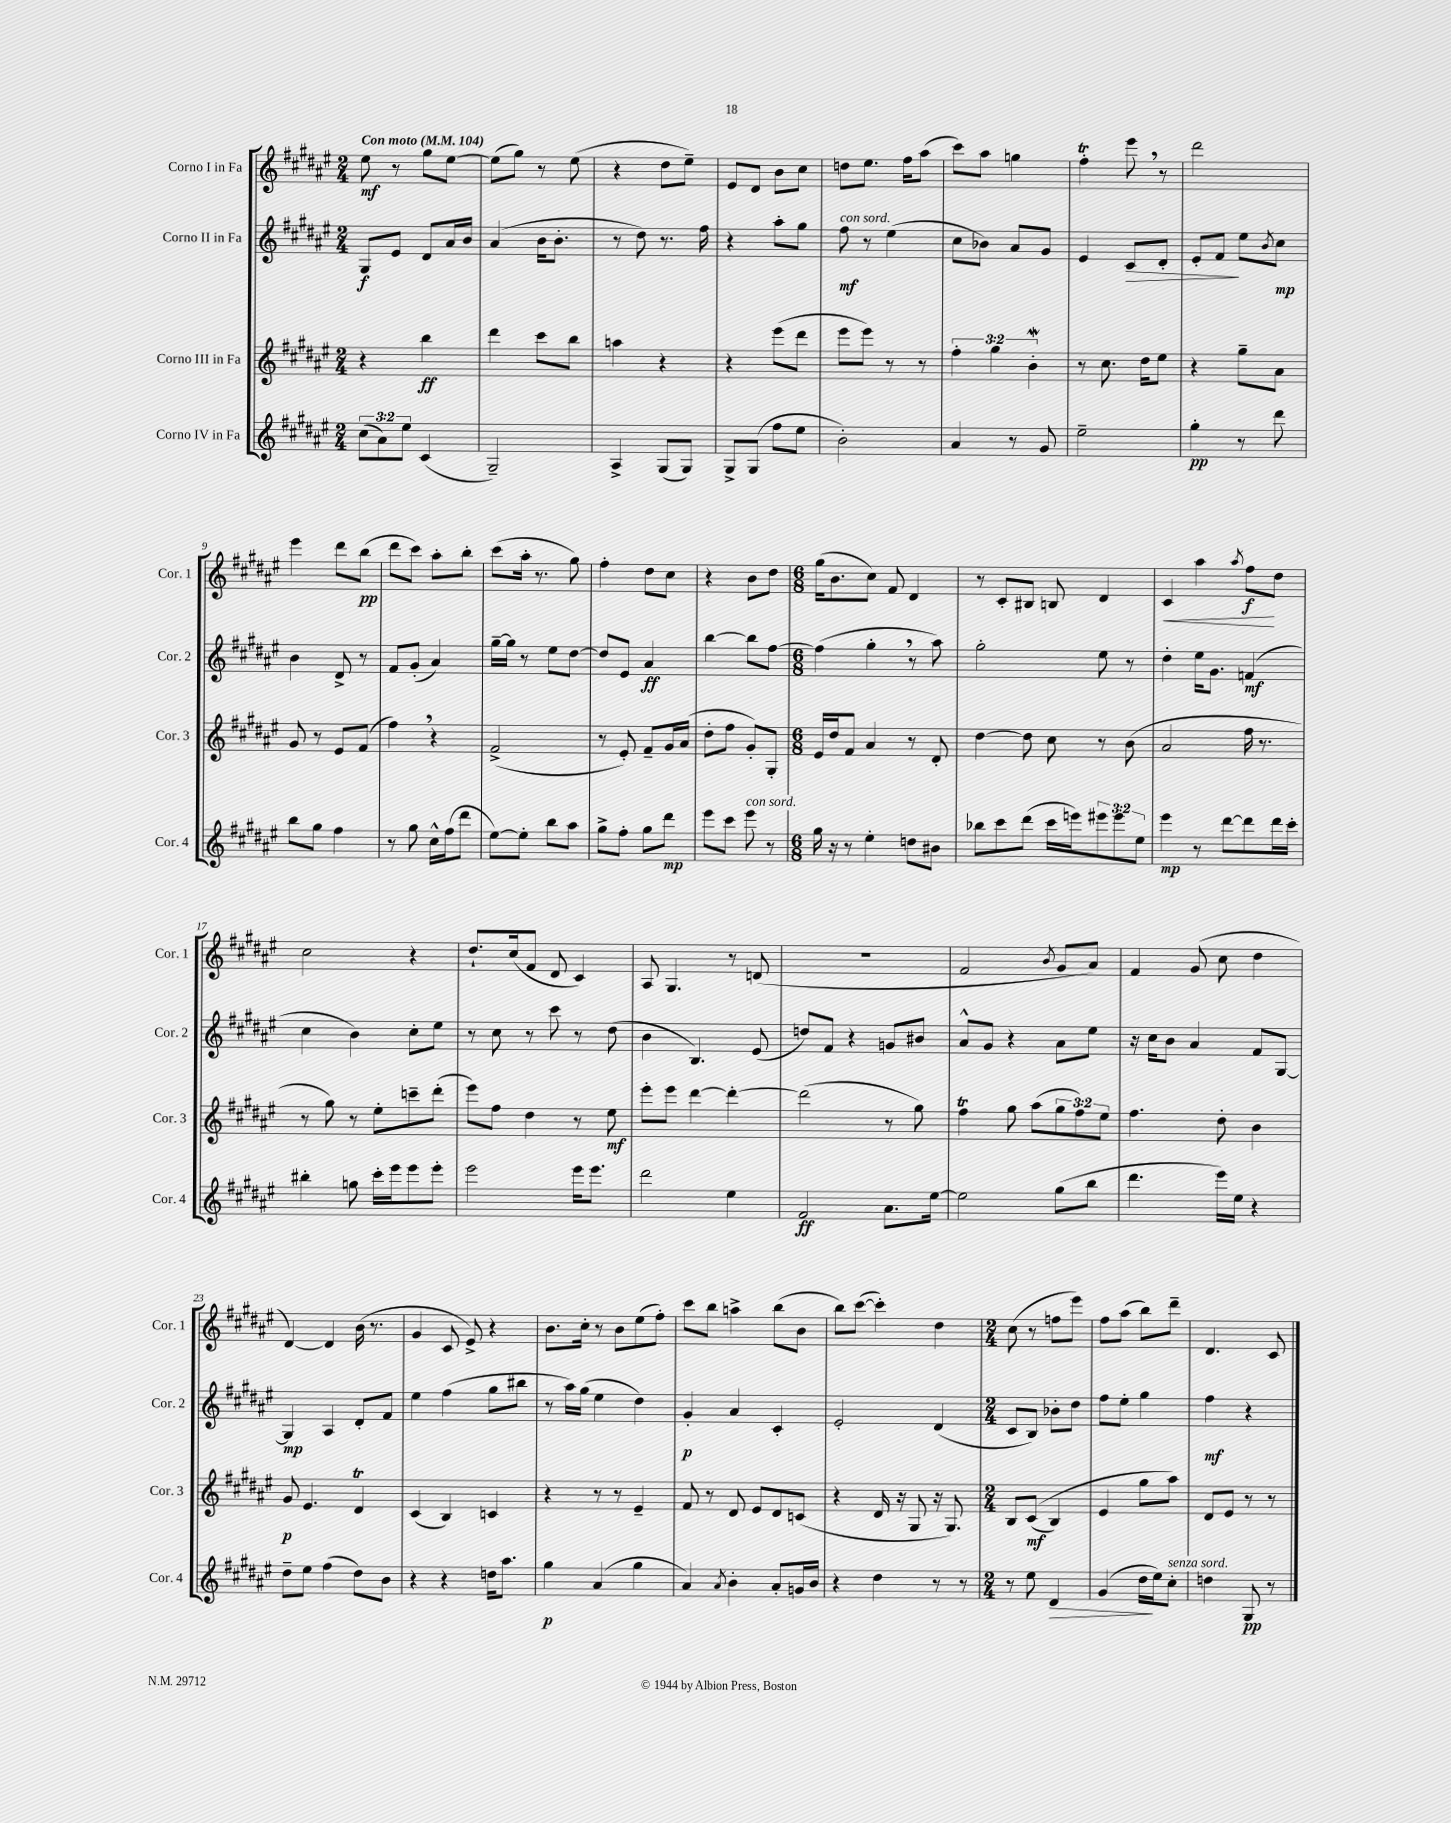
<<
\new StaffGroup <<
\new Staff = "s0" \with { instrumentName = "Corno I in Fa" shortInstrumentName = "Cor. 1" } {
    \clef treble \key fis \major \numericTimeSignature \time 2/4 \tempo "Con moto" 4 = 104
    eis''8\mf r8 gis''8 eis''8~ |
    eis''8( gis''8) r8 eis''8( |
    r4 dis''8 eis''8--) |
    eis'8 dis'8 b'8 cis''8 |
    d''8 eis''8. fis''16 ais''8( |
    cis'''8) ais''8 g''4 |
    fis''4-.\trill eis'''8 \breathe r8 |
    dis'''2 |
    eis'''4 dis'''8 b''8\pp( |
    dis'''8 cis'''8) ais''8-. b''8-. |
    cis'''8( ais''16-. r8. gis''8) |
    fis''4-. dis''8 cis''8 |
    r4 b'8 dis''8 |
    \numericTimeSignature \time 6/8 gis''16( b'8. cis''8) fis'8 dis'4 |
    r8 cis'8-. bis8 b8 dis'4 |
    cis'4\< ais''4 \acciaccatura { ais''8 } fis''8\f\! dis''8 |
    cis''2 r4 |
    dis''8.-! cis''16( fis'8 dis'8 cis'4) |
    ais8 gis4. r8 d'8( |
    R2. |
    fis'2 \acciaccatura { b'8 } gis'8 ais'8) |
    fis'4 gis'8( cis''8 dis''4 |
    dis'4~) dis'4 b'16( r8. |
    gis'4 cis'8 eis'8->) r4 |
    b'8. cis''16-. r8 b'8 eis''8( fis''8-.) |
    cis'''8 b''8 a''4-> b''8( b'8 |
    b''8) cis'''8~( cis'''4-.) dis''4 |
    \numericTimeSignature \time 2/4 cis''8( r8 f''8 eis'''8) |
    fis''8 ais''8( b''8) dis'''8-- |
    dis'4. cis'8 \bar "|." |
}
\new Staff = "s1" \with { instrumentName = "Corno II in Fa" shortInstrumentName = "Cor. 2" } {
    \clef treble \key fis \major \numericTimeSignature \time 2/4
    gis8\f eis'8 dis'8 ais'16 b'16 |
    ais'4( b'16 b'8.-. |
    r8 dis''8) r8. fis''16 |
    r4 ais''8-. gis''8 |
    fis''8\mf^\markup { \italic "con sord." } r8 eis''4( |
    cis''8 bes'8) ais'8 gis'8 |
    eis'4 cis'8\> dis'8-. |
    eis'8-. fis'8\! eis''8 \acciaccatura { b'8 } cis''8\mp |
    b'4 dis'8-> r8 |
    fis'8 gis'8-.( ais'4) |
    gis''16~-- gis''16 r8 eis''8 dis''8~ |
    dis''8 eis'8 ais'4\ff |
    b''4~ b''8 fis''8~ |
    \numericTimeSignature \time 6/8 fis''4( gis''4-. \breathe r8 ais''8) |
    gis''2-. eis''8 r8 |
    dis''4-. eis''16 gis'8. f'4\mf( |
    cis''4 b'4) cis''8-. eis''8 |
    r8 cis''8 r8 cis'''8 r8 dis''8( |
    b'4 b4.) eis'8( |
    d''8) fis'8 r4 g'8 bis'8 |
    ais'8-^ gis'8 r4 ais'8 eis''8 |
    r16 cis''16 b'8 ais'4 fis'8 gis8~ |
    gis4\mp ais4 dis'8-. fis'8 |
    eis''4 fis''4( gis''8 bis''8 |
    r8 ais''16) gis''16( eis''4 dis''4) |
    gis'4-.\p ais'4 cis'4-. |
    eis'2-. dis'4( |
    \numericTimeSignature \time 2/4 cis'8 b8) bes'8-. dis''8 |
    fis''8 eis''8-. gis''4 |
    fis''4\mf r4 \bar "|." |
}
\new Staff = "s2" \with { instrumentName = "Corno III in Fa" shortInstrumentName = "Cor. 3" } {
    \clef treble \key fis \major \numericTimeSignature \time 2/4 \override Staff.TupletNumber.text = #tuplet-number::calc-fraction-text
    r4 b''4\ff |
    dis'''4 cis'''8 b''8 |
    a''4 r4 |
    r4 eis'''8( dis'''8 |
    eis'''8 eis'''8) r8 r8 |
    \tuplet 3/2 { fis''4-. gis''4 b'4-.\mordent } |
    r8 cis''8. dis''16 eis''8 |
    r4 gis''8-- ais'8 |
    gis'8 r8 eis'8 fis'8( |
    fis''4) \breathe r4 |
    fis'2->( |
    r8 eis'8-.) fis'8-- gis'16 ais'16( |
    dis''8-. fis''8 gis'8-.) gis8-. |
    \numericTimeSignature \time 6/8 eis'16 dis''16 fis'8 ais'4 r8 dis'8-. |
    dis''4~ dis''8 cis''8 r8 b'8( |
    ais'2 fis''16 r8. |
    r8 gis''8) r8 eis''8-. c'''8-- dis'''8-.( |
    eis'''8) fis''8 dis''4 r8 eis''8\mf |
    eis'''8-. eis'''8 dis'''4~ dis'''4~-. |
    dis'''2( r8 gis''8) |
    fis''4\trill gis''8 ais''8( \tuplet 3/2 { gis''8 fis''8) eis''8 } |
    fis''4. dis''8-. b'4 |
    gis'8\p eis'4. dis'4\trill |
    cis'4( b4) c'4 |
    r4 r8 r8 eis'4-- |
    fis'8 r8 dis'8 eis'8 dis'8 c'8( |
    r4 dis'16 r16 gis8 r16 gis8.) |
    \numericTimeSignature \time 2/4 b8 cis'8\mf(\( b4) |
    eis'4 gis''8 ais''8\) |
    dis'8 eis'8 r8 r8 \bar "|." |
}
\new Staff = "s3" \with { instrumentName = "Corno IV in Fa" shortInstrumentName = "Cor. 4" } {
    \clef treble \key fis \major \numericTimeSignature \time 2/4 \override Staff.TupletNumber.text = #tuplet-number::calc-fraction-text
    \tuplet 3/2 { cis''8( ais'8) eis''8 } cis'4( |
    gis2--) |
    ais4-> gis8( gis8) |
    gis8-> gis8( fis''8 eis''8 |
    b'2-.) |
    ais'4 r8 gis'8 |
    eis''2-- |
    gis''4-.\pp r8 dis'''8 |
    b''8 gis''8 fis''4 |
    r8 gis''8 cis''16-^ fis''16( dis'''8 |
    eis''8~) eis''8-. b''8 ais''8 |
    gis''8-> fis''8-. gis''8 dis'''8\mp |
    eis'''8 cis'''8 eis'''8^\markup { \italic "con sord." } r8 |
    \numericTimeSignature \time 6/8 gis''16 r16 r8 eis''4-. d''8 bis'8 |
    bes''8 cis'''8 dis'''8( cis'''16 e'''16) \tuplet 3/2 { eis'''8 eis'''8 eis''8 } |
    eis'''4\mp r8 dis'''8~ dis'''8 dis'''16 cis'''16-. |
    bis''4-. g''8 cis'''16-. eis'''16 eis'''8 eis'''8-. |
    eis'''2 eis'''16 eis'''8. |
    dis'''2 eis''4 |
    fis'2\ff ais'8. eis''16~ |
    eis''2 gis''8( b''8 |
    dis'''4. eis'''16) eis''16 r4 |
    dis''8-- eis''8 fis''4( dis''8) b'8 |
    r4 r4 d''16 ais''8. |
    gis''4\p ais'4( gis''4 |
    ais'4) \acciaccatura { ais'8 } b'4-. ais'8-. g'16 b'16 |
    r4 dis''4 r8 r8 |
    \numericTimeSignature \time 2/4 r8 eis''8 dis'4\> |
    gis'4( dis''16\! eis''16) cis''8-.^\markup { \italic "senza sord." } |
    d''4 gis8\pp r8 \bar "|." |
}
>>
>>
